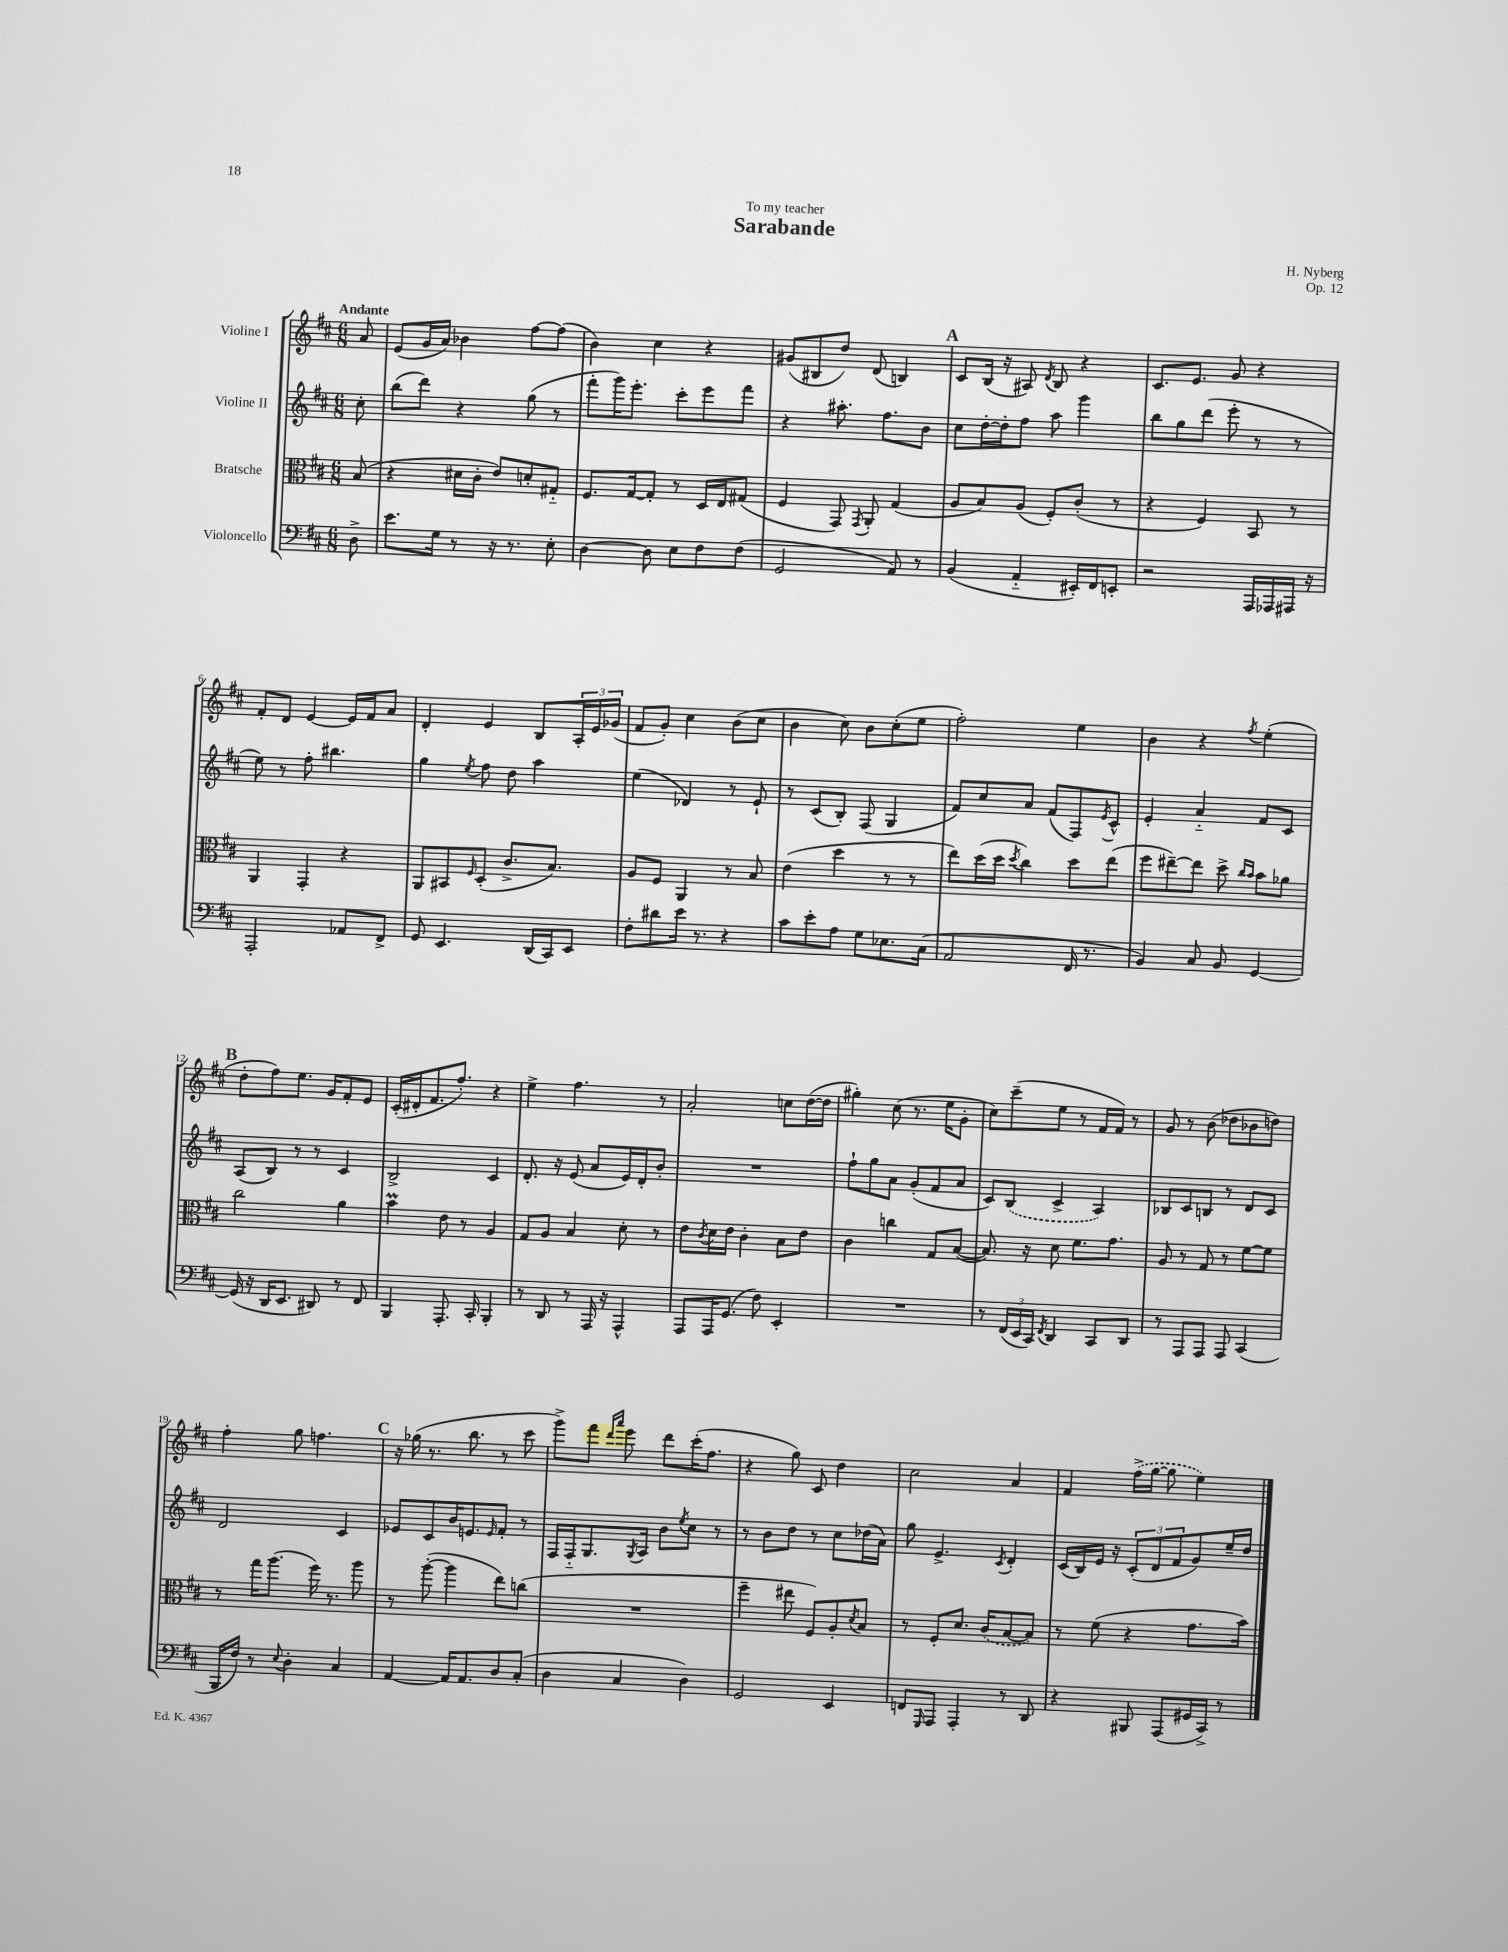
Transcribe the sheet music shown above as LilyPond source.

\header { title = "Sarabande" composer = "H. Nyberg" dedication = "To my teacher" opus = "Op. 12" }
<<
\new StaffGroup <<
\new Staff = "s0" \with { instrumentName = "Violine I" } {
    \clef treble \key d \major \numericTimeSignature \time 6/8 \partial 8 \tempo "Andante"
    a'8 |
    e'8( g'16 a'16) bes'4 fis''8~ fis''8( |
    b'4) cis''4 r4 |
    gis'8( bis8 d''8) d'8( b4) |
    \mark \markup { \bold "A" } cis'8 b16( r16 ais8) \acciaccatura { d'8 } b8 r4 |
    cis'8. e'8. g'8 r4 |
    fis'8-. d'8 e'4~ e'16 fis'16 a'8 |
    d'4-. e'4 b8 \tuplet 3/2 { a16-. e'16 ges'16( } |
    fis'8 g'8-.) cis''4 b'8( cis''8 |
    b'4 cis''8) b'8 cis''8-.( e''8 |
    fis''2-.) e''4 |
    b'4 r4 \acciaccatura { fis''8 } e''4-.( |
    \mark \markup { \bold "B" } d''8-. fis''8) e''8. g'16 fis'8-. e'8 |
    cis'16-.( dis'16-. fis'8. fis''8.-.) r4 |
    e''4-> fis''4. r8 |
    a'2-. c''8 d''16~( d''16 |
    gis''4-.) cis''8( r8. e''16 g'8-. |
    cis''8) cis'''8--( e''8 r8 fis'16 fis'16) r8 |
    g'8 r8 b'8( des''8 bes'8 d''8) |
    fis''4-. g''8 f''4. |
    \mark \markup { \bold "C" } r16 ges''16( r8. b''8. r8 cis'''8 |
    g'''8->) fis'''8 \grace { d'''16 a'''16 } e'''8 d'''8 cis'''16-.( fis''8. |
    r4 g''8) cis'8 d''4 |
    cis''2 a'4 |
    fis'4 \once \slurDashed fis''16->( g''16~ g''8 e''4) \bar "|." |
}
\new Staff = "s1" \with { instrumentName = "Violine II" } {
    \clef treble \key d \major \numericTimeSignature \time 6/8 \partial 8
    cis''8-. |
    b''8( d'''8) r4 g''8( r8 |
    fis'''8-. g'''16) e'''8.-. cis'''8-. e'''8 fis'''8 |
    r4 ais''8.-. fis''8. b'8 |
    \mark \markup { \bold "A" } cis''8 d''16~-. d''16-. fis''8 a''8 g'''4 |
    b''8 g''8 d'''8( e'''8-. r8 r8 |
    e''8) r8 fis''8-. bis''4. |
    g''4 \acciaccatura { e''8 } fis''8 d''8 a''4 |
    e''4( des'4) r8 e'8-! |
    r8 cis'8( b8-.) fis8( g4 |
    fis'8) cis''8 a'8 fis'8( fis8) \acciaccatura { e'8 } cis'8-^ |
    e'4-. a'4-_ fis'8 cis'8 |
    \mark \markup { \bold "B" } a8( b8) r8 r8 cis'4 |
    b2-> cis'4 |
    d'8.-. r16 e'8( a'8 e'16) d'16-. b'8-. |
    R2. |
    fis''8-! g''8 a'8 g'8-.( fis'8 a'8 |
    cis'8) \once \slurDashed b8( cis'4-> a4) |
    bes8 cis'8 b8 r8 d'8 cis'8 |
    d'2 cis'4 |
    \mark \markup { \bold "C" } ees'8 cis'8 b'16 e'8. \grace { e'16 } fis'8-. r8 |
    fis16 fis16-_ g8. \acciaccatura { g8 } a16 b'8 \acciaccatura { e''8 } cis''8 r8 |
    r8 b'8 d''8 r8 cis''8 des''16( a'16) |
    g''8 e'4.-> \acciaccatura { cis'8 } d'4-. |
    cis'16( b16) e'16 r16 \tuplet 3/2 { cis'8-.( d'8 fis'8 } g'8) e''16-- d''16 \bar "|." |
}
\new Staff = "s2" \with { instrumentName = "Bratsche" } {
    \clef alto \key d \major \numericTimeSignature \time 6/8 \partial 8
    b8( |
    r4 dis'16 cis'16-. e'8) d'8-. gis8-_ |
    fis8. g16~ g8-. r8 d16 e16 gis8( |
    fis4 g,8) \acciaccatura { g,8 } a,8-. g4( |
    \mark \markup { \bold "A" } a8 b8) a8( fis8-.) cis'8-.( r8 |
    r4 fis4) b,8 r8 |
    a,4 g,4-. r4 |
    a,8 bis,8 \grace { fis16 } d8-.( cis'8.-> b8.) |
    a8 fis8 a,4 r8 b8 |
    e'4( d''4 r8 r8 |
    e''8) d''16( d''16 \acciaccatura { d''8 } cis''4) d''8 e''8( |
    fis''8 eis''8~--) eis''8 d''8-> \grace { cis''16 b'16 } b'8 aes'8 |
    \mark \markup { \bold "B" } cis''2 a'4 |
    b'4\prall e'8 r8 a4 |
    g8 a8 b4 d'8-. r8 |
    e'8 \acciaccatura { cis'8 } d'16 e'16 cis'4-. b8 e'8 |
    cis'4 c''4 g8 b8~( |
    b8.) r16 d'8 fis'8. g'8. |
    a8 r8 g8 r8 fis'8~ fis'8 |
    r8 g''16 a''8.( fis''16) r8. a''8 |
    \mark \markup { \bold "C" } r8 a''8~-.( a''4 e''8) c''8( |
    R2. |
    fis''4-- eis''8 fis8) a8-. \acciaccatura { d'8 } b8 |
    r8 fis8-. d'8. \once \slurDashed cis'16( b8~ b8) |
    r8 fis'8( r4 g'8. b'16) \bar "|." |
}
\new Staff = "s3" \with { instrumentName = "Violoncello" } {
    \clef bass \key d \major \numericTimeSignature \time 6/8 \partial 8
    d8-> |
    e'8. g16 r8 r16 r8. e8-. |
    d4~ d8 e8 fis8 fis8( |
    g,2 a,8) r8 |
    \mark \markup { \bold "A" } b,4( a,4-_ eis,16-.) fis,16 e,8-. |
    r2 a,,16 aes,,16 ais,,16 r16 |
    a,,2-. aes,8 fis,8-> |
    g,8 e,4. d,16( cis,16) e,8 |
    fis8-. dis'8 e'16 r8. r4 |
    cis'8 e'8-. a8 g8 ees8. cis16( |
    a,2 fis,16 r8. |
    b,4) cis8 b,8 g,4~ |
    \mark \markup { \bold "B" } g,16( r16 d,16 e,8. dis,8) r8 fis,8 |
    b,,4 a,,8.-. cis,16-. b,,4-. |
    r8 d,8 r8 a,,16 r16 a,,4-^ |
    a,,8 a,,16 g,8.( fis8) e,4-. |
    R2. |
    r8 \tuplet 3/2 { fis,16( e,16 cis,16) } \acciaccatura { fis,8 } d,4 cis,8 d,8 |
    r8 a,,8 a,,8 a,,8 cis,4( |
    b,,16 fis16) r8 \appoggiatura { e8 } d4-. cis4 |
    \mark \markup { \bold "C" } a,4~ a,16 a,8. d8 cis8-.( |
    d4 cis4 d4) |
    g,2 e,4 |
    f,8 \grace { g,,16 } a,,8 a,,4-. r8 d,8 |
    r4 bis,,8 a,,8( gis,16 cis,16->) r8 \bar "|." |
}
>>
>>
